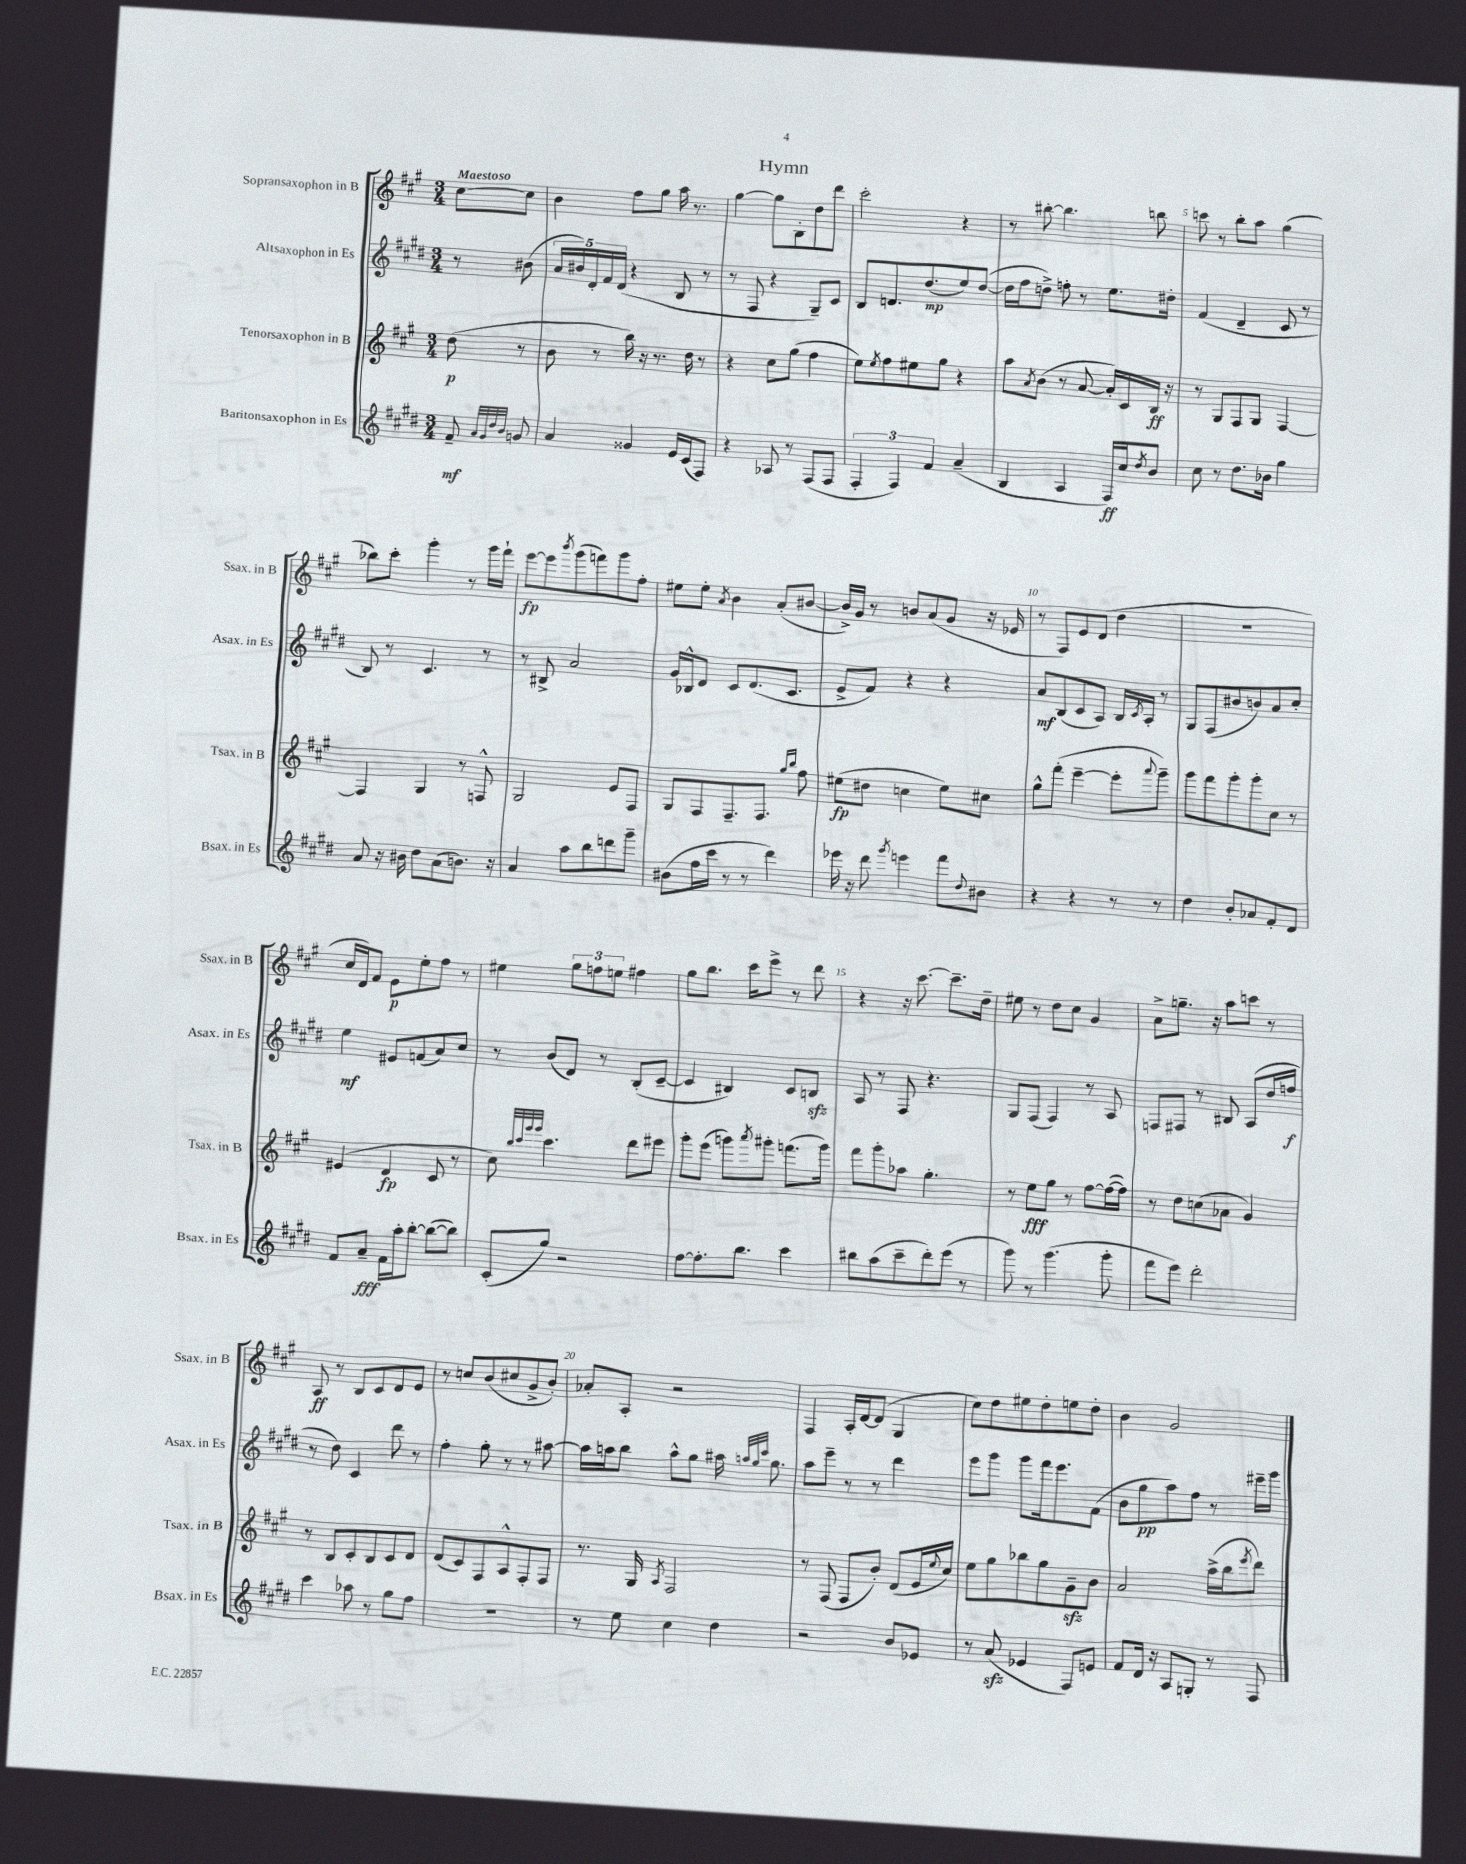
\header { title = "Hymn" }
<<
\new StaffGroup <<
\new Staff = "s0" \with { instrumentName = "Sopransaxophon in B" shortInstrumentName = "Ssax. in B" } {
    \clef treble \key a \major \numericTimeSignature \time 3/4 \partial 4 \tempo "Maestoso"
    cis''8~ cis''8 |
    b'4 fis''8 gis''8 a''16 r8. |
    gis''4~ gis''8 b8-. d''8 d'''8 |
    cis'''2-. r4 |
    r8 bis''8~-. bis''4. b''8 |
    c'''8 r8 b''8-. a''8 gis''4( |
    bes''8) cis'''8-. gis'''4-. r8 gis'''16 fis'''16-! |
    e'''8~\fp e'''8 \acciaccatura { b'''8 } gis'''8( f'''8) gis'''8 fis''8-. |
    eis''8 eis''8-. \acciaccatura { a'8 } b'4 a'8-.( bis'8~ |
    bis'16->) gis'16 r8 b'8 a'8( gis'8 r16 ees'16 |
    r8 fis8) e'8 d'8( d''4 |
    R2. |
    cis''16 d'16) fis'8 e'8\p e''8-. fis''8 r8 |
    eis''4 \tuplet 3/2 { gis''8 f''8 e''8 } fis''4 |
    gis''8 b''8. cis'''16 e'''8-> r8 d'''8 |
    r4 r16 cis'''8.~ cis'''8.-- d''16-- |
    eis''8 r8 d''8 cis''8 gis'4 |
    a'8-> g''8.-- r16 a''8 c'''8 r8 |
    a8\ff r8 b8 cis'8 d'8 e'8 |
    r8 c''8 b'8( cis''8 gis'8-> b'8-.) |
    aes'8-. a8-. r2 |
    fis4 a16-. d'16~ d'8( gis4 |
    cis''8) d''8 eis''8 d''8-. e''8 d''8-. |
    b'4 gis'2 \bar "|." |
}
\new Staff = "s1" \with { instrumentName = "Altsaxophon in Es" shortInstrumentName = "Asax. in Es" } {
    \clef treble \key e \major \numericTimeSignature \time 3/4 \partial 4
    r8 bis'8( |
    \tuplet 5/4 { a'16 bis'16) dis'16-. fis'16 dis'16( } r4 b8 r8 |
    r8 fis8 r4 gis8--) cis'8 |
    b8 d'8. dis''8.\mp( e''8) dis''8~( |
    dis''16 fis''16 d''8->) f''8-. r8 e''8. dis''16-. |
    fis'4( dis'4-- cis'8 r8 |
    b8) r8 cis'4. r8 |
    r8 bis8-> a'2 |
    gis'16 bes16-^ dis'8 cis'8 dis'8.( cis'8. |
    e'8-> fis'8) r4 r4 |
    a'8\mf b8( cis'8 a8) b16 \acciaccatura { cis'8 } a16-. r8 |
    gis8 fis8( bis'8 b'8) a'8 cis''8-. |
    e''4\mf eis'8 f'8( a'8) cis''8 |
    r8 b'8( dis'8) r8 b8-.( cis'8~-- |
    cis'4 bis4) cis'8 b8\sfz |
    a8 r8 fis8 r4. |
    gis8 fis8( fis4) r8 a8 |
    f8 fis8 r8 bis8 a8( dis''16 f''16\f |
    r8 dis''8) cis'4 dis'''8 r8 |
    fis''4-. gis''8-. r8 r8 ais''8~ |
    ais''16 a''16 b''8 a''8-^ gis''8 ais''16 \grace { a''32 gis''32 cis'''32 } gis''8. |
    a''8 e'''8-- r8 r8 dis'''4 |
    e'''8 gis'''8 gis'''8 fis'''16 e'''8. fis'8( |
    b'8 gis''8\pp a''8) fis''8 r8 eis'''16-- gis'''16 \bar "|." |
}
\new Staff = "s2" \with { instrumentName = "Tenorsaxophon in B" shortInstrumentName = "Tsax. in B" } {
    \clef treble \key a \major \numericTimeSignature \time 3/4 \partial 4
    d''8\p( r8 |
    b'8 r8 b''16) r16 r8. d''16 r8 |
    r4 cis''8 gis''8( fis''4 |
    e''8) \acciaccatura { e''8 } fis''8 eis''8 gis''8 r4 |
    a''8 \acciaccatura { a'8 } b'8( r8 a'8~ a'16-.) cis'16 b16\ff r16 |
    r8 gis8 fis8 gis8 fis4~ |
    fis4 gis4 r8 f8-^ |
    gis2 e'8 fis8 |
    gis8 fis8 fis8.-- fis8. \grace { gis''16 b''16 } fis''8 |
    eis''8\fp( dis''8 c''4 eis''8) cis''8 |
    gis''8-^ fis'''8-.( e'''4~-- e'''8-. \appoggiatura { a'''8 } gis'''8--) |
    gis'''8 fis'''8 gis'''8-. gis'''8-. cis''8 r8 |
    eis'4( d'4\fp cis'8 r8 |
    cis''8) \grace { b''32 cis'''32 gis'''32 gis'''32 } cis'''4. d'''8 eis'''8 |
    gis'''8-. e'''8( g'''8) \acciaccatura { a'''8 } gis'''8-. f'''8.( gis'''16) |
    fis'''8 gis'''8-. aes''8 gis''4.-. |
    r8 e''8\fff gis''8 r8 fis''8~ fis''16~( fis''16) |
    r8 d''8 c''8( aes'8 gis'4) |
    r8 b8 cis'8-. b8 cis'8 d'8 |
    d'8( cis'8) fis8 a8-^ fis8-. fis8 |
    r8. gis16 \acciaccatura { a8 } fis2 |
    r8 fis8( fis8 b'8-.) d'8( e'16 \appoggiatura { e''8 } cis''16) |
    e''8 gis''8 bes''8 gis''8 gis'8--\sfz b'8 |
    a'2 a''16->( b''16 \acciaccatura { e'''8 } d'''8) \bar "|." |
}
\new Staff = "s3" \with { instrumentName = "Baritonsaxophon in Es" shortInstrumentName = "Bsax. in Es" } {
    \clef treble \key e \major \numericTimeSignature \time 3/4 \partial 4
    fis'8--\mf \grace { a'32 gis'32 dis''32 b'32 } g'8 |
    a'4 gisis'4 e'16 cis'16( fis8) |
    r4 aes8 r8 fis8( fis8 |
    \tuplet 3/2 { fis4-. fis4) fis'4 } a'4--( |
    b4 a4 fis16\ff) cis''16 \acciaccatura { dis''8 } b'8 |
    cis''8 r8 dis''8. bes'16 gis''4 |
    a'8 r16 bis'16 dis''8 a'8( b'8.) r16 |
    a'4 a''8 b''8 d'''8 gis'''8-- |
    bis'8( fis''16 cis'''16 r8 r8 dis'''4) |
    ees'''16 r16 dis'''8 \acciaccatura { gis'''8 } e'''4 fis'''8 \appoggiatura { dis''8 } bis'8 |
    r4 r4 r8 r8 |
    dis''4 b'8-. aes'8 fis'8-. dis'8 |
    fis'8 a'8--\fff fis'16 a''16-. b''8~-. b''8~( b''8) |
    cis'8-.( gis''8) r2 |
    fis''8~ fis''8.-. b''8. cis'''4 |
    bis''8 a''8( cis'''8-- dis'''8-.) e'''8( r8 |
    gis'''8) r8 gis'''4.( gis'''8-. |
    fis'''8 e'''8) dis'''2-. |
    cis'''4 aes''8 r8 gis''8 fis''8 |
    R2. |
    r8 e''8 cis''4 dis''4 |
    r2 b'8 ees'8 |
    r8 a'8\sfz( ees'4 fis8) e'8 |
    fis'8 dis'16 r16 a8 g8-. r8 fis8 \bar "|." |
}
>>
>>
\layout { \context { \Score \override BarNumber.break-visibility = ##(#f #t #t) barNumberVisibility = #(every-nth-bar-number-visible 5) } }
